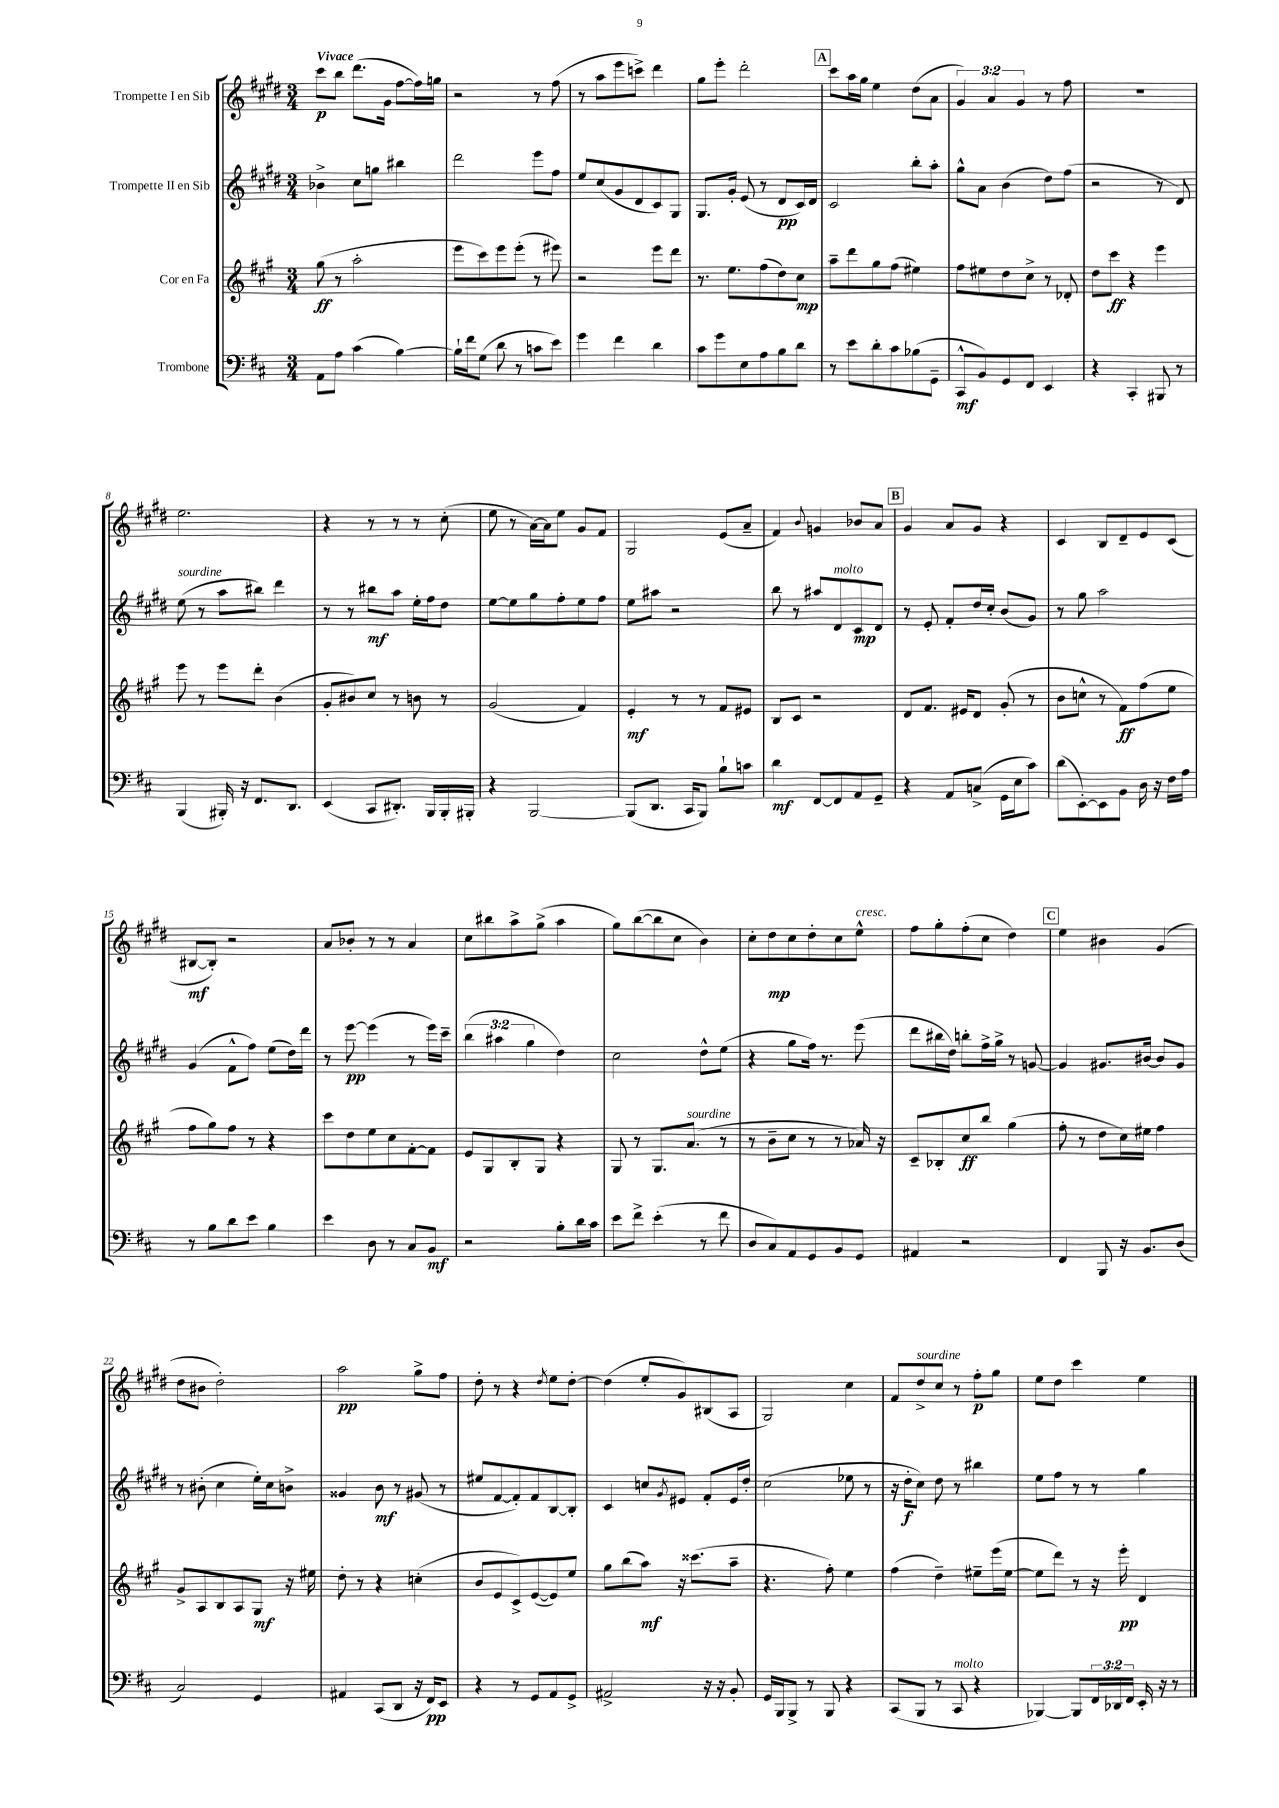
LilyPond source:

<<
\new StaffGroup <<
\new Staff = "s0" \with { instrumentName = "Trompette I en Sib" } {
    \clef treble \key e \major \numericTimeSignature \time 3/4 \override Staff.TupletNumber.text = #tuplet-number::calc-fraction-text \tempo "Vivace"
    cis'''8\p b''8 dis'''8.( gis'16 fis''8~ fis''16) g''16 |
    r2 r8 fis''8( |
    r8 a''8 e'''8 c'''8->) dis'''4 |
    gis''8 e'''8-. dis'''2-. |
    \mark \markup { \box "A" } cis'''8 a''16 gis''16 e''4 dis''8( a'8 |
    \tuplet 3/2 { gis'4) a'4 gis'4 } r8 fis''8 |
    R2. |
    e''2. |
    r4 r8 r8 r8 cis''8-.( |
    e''8 r8 a'16~) a'16 e''8 gis'8 fis'8 |
    gis2 e'8( a'8-- |
    fis'4) \appoggiatura { b'8 } g'4 bes'8 a'8 |
    \mark \markup { \box "B" } gis'4 a'8 gis'8 r4 |
    cis'4 b8 dis'8-- e'8 cis'8( |
    bis8~\mf bis8-.) r2 |
    a'8 bes'8-. r8 r8 a'4 |
    cis''8 bis''8 a''8-> gis''8->( a''4 |
    gis''8) b''8~( b''8 cis''8 b'4) |
    cis''8-. dis''8\mp cis''8 dis''8-. cis''8 e''8-^^\markup { \italic "cresc." } |
    fis''8 gis''8-. fis''8-.( cis''8 dis''4) |
    \mark \markup { \box "C" } e''4 bis'4 gis'4( |
    dis''8 bis'8 dis''2-.) |
    a''2\pp gis''8-> fis''8 |
    dis''8-. r8 r4 \acciaccatura { dis''8 } e''8 dis''8~-. |
    dis''4( e''8-. gis'8) bis8( a8 |
    gis2) cis''4 |
    fis'8 dis''8->^\markup { \italic "sourdine" } cis''8 r8 fis''8-.\p gis''8 |
    e''8 dis''8 cis'''4 e''4 \bar "|." |
}
\new Staff = "s1" \with { instrumentName = "Trompette II en Sib" } {
    \clef treble \key e \major \numericTimeSignature \time 3/4 \override Staff.TupletNumber.text = #tuplet-number::calc-fraction-text
    bes'4-> cis''8 g''8 bis''4 |
    dis'''2 e'''8 fis''8 |
    e''8 cis''8( gis'8 dis'8 cis'8) gis8 |
    gis8. gis'16-. e'8( r8 dis'8\pp cis'16) dis'16 |
    \mark \markup { \box "A" } cis'2 b''8-. a''8-. |
    gis''8-^ a'8 b'4( dis''8) fis''8( |
    r2 r8 dis'8) |
    e''8^\markup { \italic "sourdine" }( r8 a''8 bis''8) dis'''4 |
    r8 r8 bis''8\mf a''8 e''16-. fis''16 dis''8 |
    e''8~ e''8 gis''8 fis''8-. e''8 fis''8 |
    e''8 ais''8 r2 |
    b''8 r8 ais''8 dis'8^\markup { \italic "molto" } cis'8\mp dis'8 |
    \mark \markup { \box "B" } r8 e'8-. fis'8-. dis''16 cis''16-. b'8( gis'8) |
    r8 gis''8 a''2 |
    gis'4( fis'8-^ fis''8) e''8( dis''16) dis'''16 |
    r8 e'''8~\pp e'''4( r8 e'''16) cis'''16-- |
    \tuplet 3/2 { b''4( ais''4 gis''4 } dis''4) |
    cis''2 dis''8-^ e''8( |
    r4 gis''8 fis''16) r8. e'''8( |
    dis'''8 bis''16 dis''16) b''8-. fis''16-> gis''16-> r8 g'8~ |
    \mark \markup { \box "C" } g'4 gis'8. bis'16~ bis'8 gis'8 |
    r8 bis'8-.( cis''4 e''16-.) cis''16 b'8-> |
    gisis'4 b'8\mf r8 gis'8( r8 |
    eis''8 fis'8~ fis'8-.) fis'8 b8~ b8-. |
    cis'4 c''8 \acciaccatura { gis'8 } eis'8 fis'8-. eis'16 dis''16-. |
    cis''2( ees''8 r8 |
    r16 dis''16-.\f cis''8) dis''8 r8 bis''4 |
    e''8 fis''8 r8 r8 gis''4 \bar "|." |
}
\new Staff = "s2" \with { instrumentName = "Cor en Fa" } {
    \clef treble \key a \major \numericTimeSignature \time 3/4
    gis''8\ff( r8 a''2-. |
    e'''8 cis'''8) e'''8 e'''8-.( r8 eis'''8) |
    r2 e'''8 d'''8 |
    r8. e''8. fis''8( d''8) cis''8\mp |
    \mark \markup { \box "A" } a''8-- d'''8 gis''8 fis''8( eis''4) |
    fis''8 eis''8 d''8 cis''8-> r8 des'8-. |
    d''8 cis'''8\ff r4 e'''4 |
    e'''8 r8 e'''8 d'''8-. b'4( |
    gis'8-. bis'8) cis''8 r8 b'8 r8 |
    gis'2( fis'4) |
    e'4-.\mf r8 r8 fis'8 eis'8 |
    b8 cis'8 r2 |
    \mark \markup { \box "B" } d'8 fis'8. eis'16 d'8 gis'8-.( r8 |
    b'8 c''8-^ r8 fis'8\ff) fis''8( e''8 |
    fis''8 gis''8) fis''8 r8 r4 |
    cis'''8 d''8 e''8 cis''8 fis'8~-. fis'8 |
    e'8 gis8 b8-. gis8 r4 |
    gis8 r8 gis8. a'8.^\markup { \italic "sourdine" }( r8 |
    r8 b'8-- cis''8 r8 r8 aes'16) r16 |
    cis'8-- bes8-. cis''8\ff b''8 gis''4( |
    \mark \markup { \box "C" } fis''8-. r8 d''8 cis''16) eis''16 fis''4 |
    gis'8-> a8 b8 a8 gis8\mf r16 eis''16 |
    d''8-. r8 r4 c''4-.( |
    b'8 e'8 cis'8->) e'8~( e'8) e''8 |
    gis''8 b''8( a''8\mf) r16 cisis'''8.( a''8-- |
    r4. fis''8-.) e''4 |
    fis''4( d''4--) eis''8-- e'''16( eis''16~ |
    eis''8 d'''8) r8 r16 e'''16-.\pp d'4 \bar "|." |
}
\new Staff = "s3" \with { instrumentName = "Trombone" } {
    \clef bass \key d \major \numericTimeSignature \time 3/4 \override Staff.TupletNumber.text = #tuplet-number::calc-fraction-text
    a,8 a8 cis'4( b4~) |
    b16-! fis'16 g8( d'8 r8 c'8 e'8) |
    g'4 fis'4 d'4 |
    cis'8 g'8 e8 a8 b8 d'8 |
    \mark \markup { \box "A" } r8 e'8 d'8-. cis'8 bes8( g,8-- |
    cis,8-^\mf b,8) g,8 fis,8 e,4 |
    r4 cis,4-. bis,,8 r8 |
    b,,4( bis,,16-.) r16 fis,8. d,8. |
    e,4( cis,8 dis,8.-.) b,,16 b,,16-. bis,,16-. |
    r4 b,,2~ |
    b,,8( d,8. cis,16 b,,8) b8-! c'8 |
    d'4\mf fis,8~ fis,8 a,8 g,8-- |
    \mark \markup { \box "B" } r4 a,8 c8->( g,16 e16 cis'8) |
    d'8( e,8~-.) e,8 b,8 d16 r16 fis16 a16 |
    r8 b8 d'8 e'8 b4 |
    e'4 d8 r8 cis8 b,8\mf |
    r2 b8-. d'16 cis'16 |
    e'8 fis'8-> e'4-.( r8 fis'8 |
    d8 cis8) a,8 g,8 b,8 g,8 |
    ais,4 r2 |
    \mark \markup { \box "C" } fis,4 b,,8 r16 b,8. d8( |
    cis2) g,4 |
    ais,4 cis,8( d,8 r16 fis,16\pp) e,8 |
    r4 r8 g,8 a,8 g,8-> |
    ais,2-> r16 r16 b,8-. |
    g,16 b,,16 b,,8-> r8 b,,8 r4 |
    cis,8( b,,8 r8 cis,8^\markup { \italic "molto" } r4 |
    bes,,4~) bes,,8 \tuplet 3/2 { fis,16 des,16 fis,16 } e,16-. r16 r8 \bar "|." |
}
>>
>>
